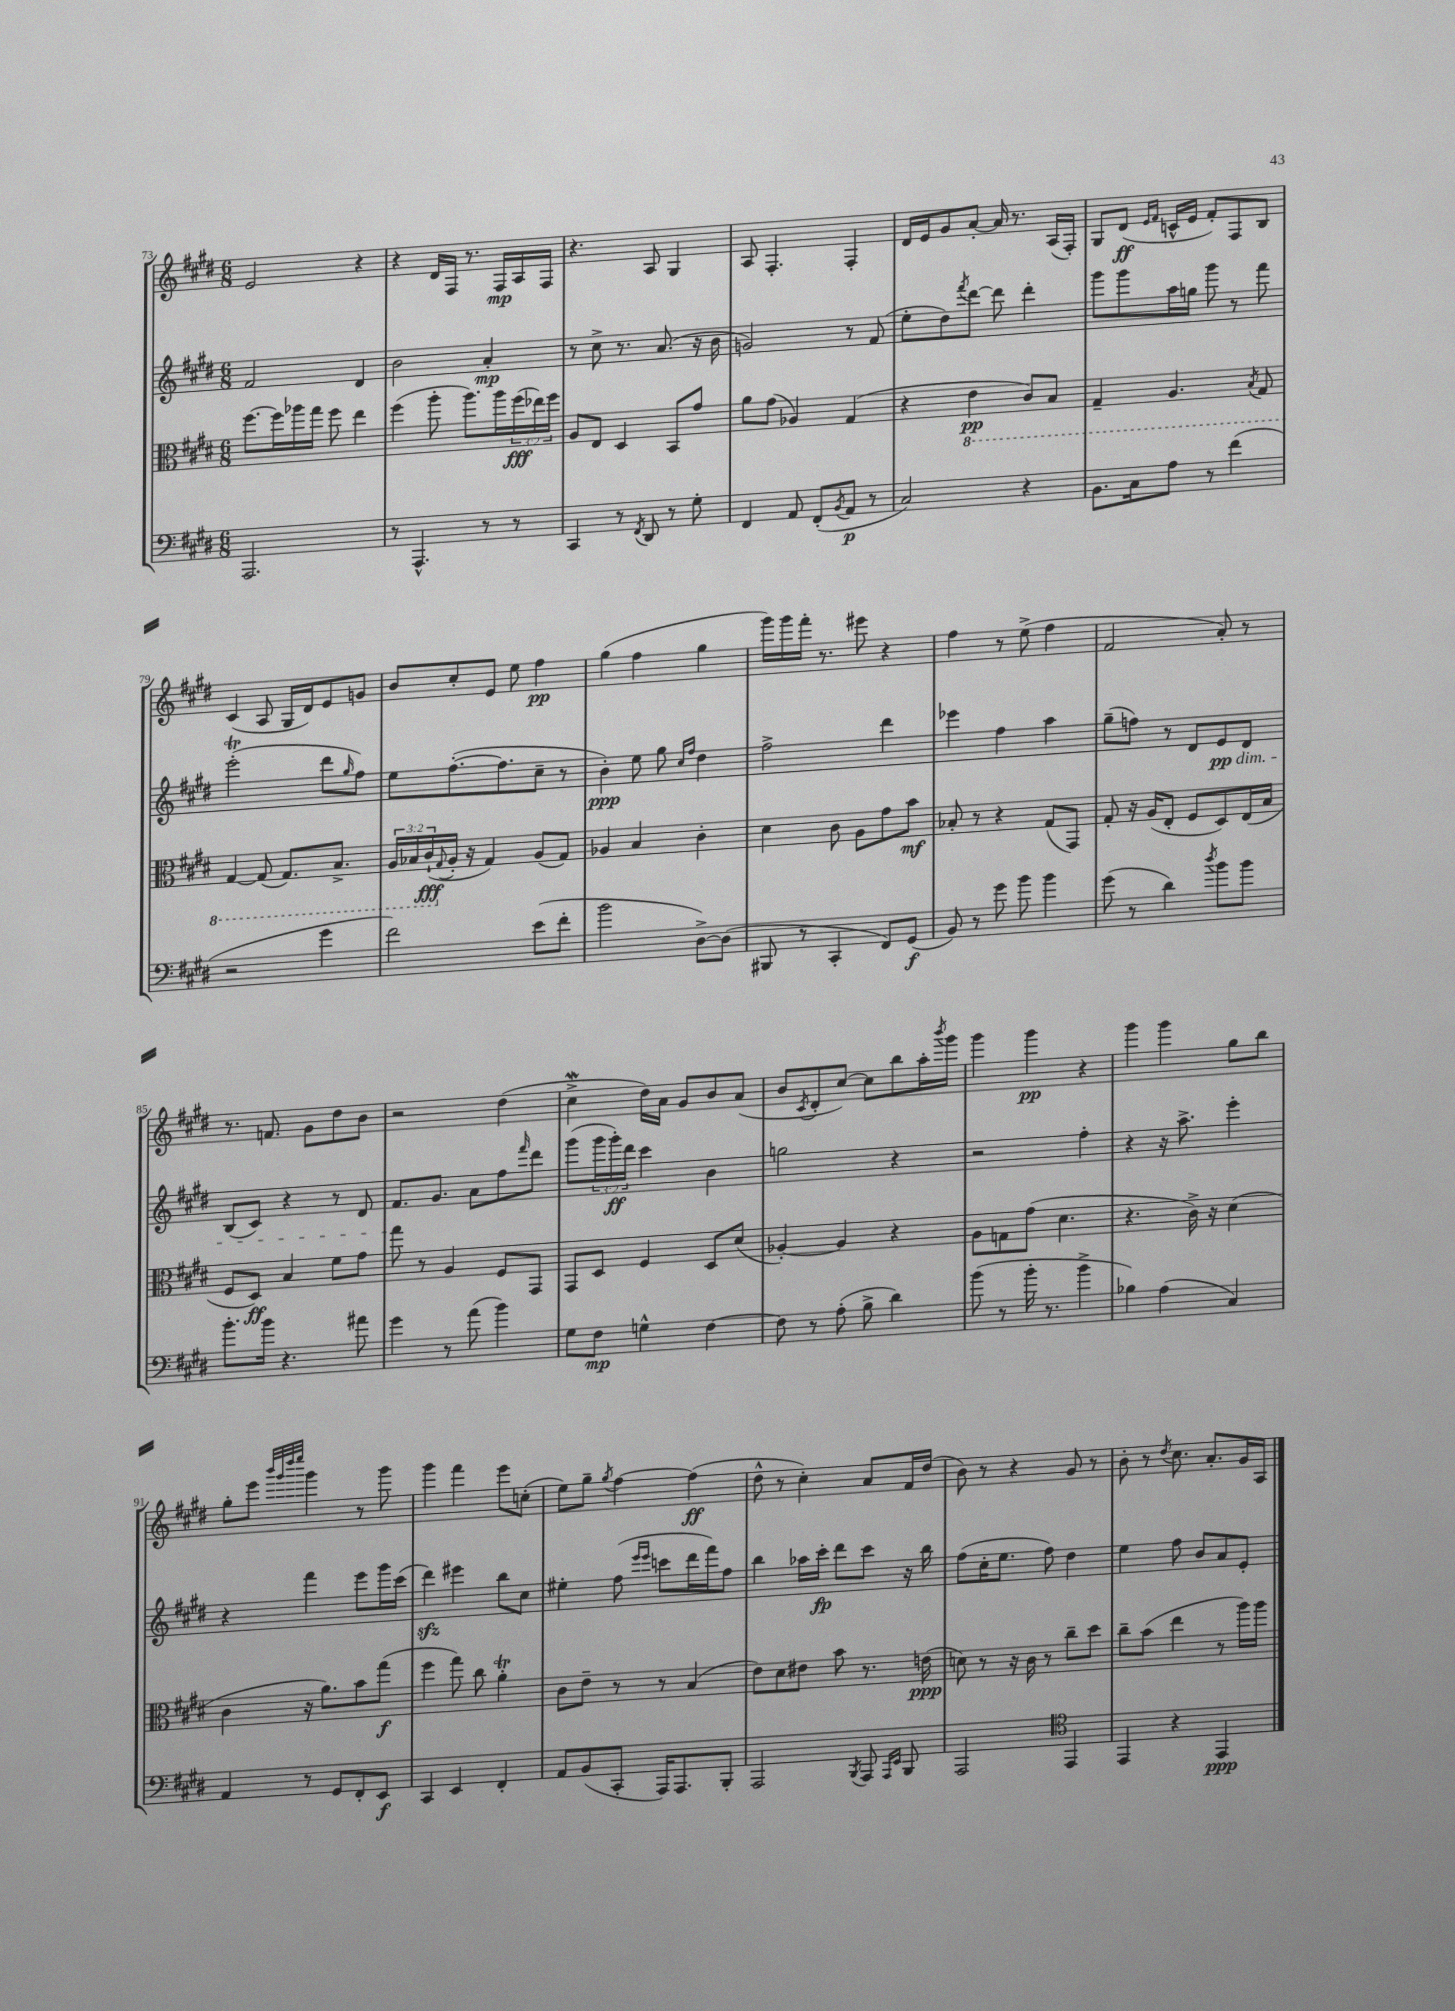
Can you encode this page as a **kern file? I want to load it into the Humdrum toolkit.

**kern	**kern	**kern	**kern
*staff4	*staff3	*staff2	*staff1
*clefF4	*clefC3	*clefG2	*clefG2
*k[f#c#g#d#]	*k[f#c#g#d#]	*k[f#c#g#d#]	*k[f#c#g#d#]
*M6/8	*M6/8	*M6/8	*M6/8
2.AAA/	[8.ff#\L	2f#/	2e/
.	16ff#\]L	.	.
.	16aa-\	.	.
.	16gg#\JJ	.	.
.	8ff#\	.	.
.	4ee\	4d#/	4r
=	=	=	=
8r	(4ff#\	2b\	4r
4.AAA^^/	.	.	.
.	8aa'\	.	16d#/LL
.	.	.	16F#/JJ
.	8.aa\L)	.	8.r
8r	.	4a'/	.
.	16aa\L	.	16F#/LL
8r	(24ff#\	.	16A/
.	24ee-\)	.	.
.	.	.	16F#/JJ
.	24ff#\JJ	.	.
=	=	=	=
4CC#/	8A/L	8r	4.r
.	8E/J	8cc#^\	.
8r	4D#/	8.r	.
8qFF#/	.	.	.
8DD#/	.	.	8A/
.	.	(8.a/	.
8r	8BB/L	.	4G#/
8G#'\	8g#/J	16r	.
.	.	16b\	.
=	=	=	=
4FF#/	8a\L	2g/)	8A/
.	(8g#\J	.	4.F#'/
8AA/	4A-/)	.	.
(8FF#'/L	.	.	.
8qBB/	.	.	.
8AA/J	(4G#/	8r	4F#'/
8r	.	(8f#/	.
=	=	=	=
2C#/)	4r	8ee'\L	16d#/LL
.	.	.	16e/J
.	.	8dd#\)	8g#/
.	.	8qfff#/	.
.	4E\	[8ddd#\J	[8a'/J
.	.	8ddd#\]	16a/]
.	.	.	8.r
4r	8C#/L)	4ddd#'\	.
.	8BB/J	.	(16A/LL
.	.	.	16F#'/JJ)
=	=	=	=
8.BB\L	4GG#~/	8ggg#\L	8G#/L
.	.	8ggg#\	(8d#/J
16C#\k	.	.	.
.	.	.	16qqe/LL
.	.	.	16qqf#/JJ
8A\J	4.AA/	16aa\L	16c^^/LL
.	.	16gg\JJ	16e/JJ
8r	.	8ggg#\	8f#'/L)
(4f#\	.	8r	8F#/
.	8qBB/	.	.
.	8GG#/	8fff#\	8B/J
=	=	=	=
2r	[4GG#/	(2eee'\	(4c#/
.	(8GG#/]	.	8A/
.	8.GG#/L)	.	16G#/LL
.	.	.	16d#/J)
4g#\	.	8ddd#\L	8e/
.	8.BB^/J	.	.
.	.	16qqgg#/	.
.	.	8ff#\J)	8g/J
=	=	=	=
2f#\)	24AA/LL	8ee\L	8b/L
.	24BB-/	.	.
.	(24C#`/	.	.
.	8qqG#/	.	.
.	16A'/JJ	([8.ff#'\	8cc#'/
.	16r	.	.
.	4G#/)	.	8e/J
.	.	8.ff#\]	.
.	.	.	8ee\
(8e\L	(8A/L	8cc#~\J	4ff#\
8f#'\J	8G#/J)	8r	.
=	=	=	=
2b\	4A-/	4b'\)	(4gg#\
.	4B/	8ee\	4ff#\
.	.	8gg#\	.
.	.	16qqcc#/LL	.
.	.	16qqff#/JJ	.
[8D#^\L)	4c#'\	4dd#\	4gg#\
(8D#\]J	.	.	.
=	=	=	=
8BBB#/	4d#\	2ff#^\	16ggg#\LL)
.	.	.	16ggg#\
8r	.	.	16fff#'\JJ
.	.	.	8.r
4CC#'/	8c#\	.	.
.	8A\L	.	8eee#\
8FF#/L)	8g#\	4ddd#\	4r
(8GG#/J	8b\J	.	.
=	=	=	=
8BB/)	8B-'/	4eee-\	4ff#\
8r	8r	.	.
8g#\	4r	4ff#\	8r
8b\	.	.	(8ee^\
4b\	(8G#/L	4aa\	4ff#\
.	8GG#/J)	.	.
=	=	=	=
(8g#\	8G#'/	(8gg#~\L	2f#/
8r	16r	8ff\J)	.
.	(16A/LK	.	.
4d#\)	8E'/J	8r	.
.	8F#/L	8d#/L	.
8qdd#/	.	.	.
8b\L	8D#/)	8e/	8a'/)
8b\J	(16E/L	8d#/J	8r
.	16B/JJ	.	.
=	=	=	=
8.b'\L	8F#/L	(8B/L	8.r
.	8D#/J)	8c#/J)	.
16b\Jk	.	.	8.f/
4.r	4B/	4r	.
.	.	.	8g#\L
.	8f#\L	8r	8dd#\
8a#\	8g#\J	8d#/	8b\J
=	=	=	=
4g#\	8gg#\	8.f#/L	2r
.	8r	.	.
.	.	8.g#/J	.
8r	4A/	.	.
(8a\	.	8a\L	.
4b\)	8F#/L	8ff#\	(4dd#\
.	.	16qqfff#/	.
.	8GG#/J	8ddd#\J	.
=	=	=	=
8G#\L	8GG#/L	(8ggg#\L	4cc#^\
8F#\J	8D#/J	24ggg#\L	.
.	.	24ggg#'\)	.
.	.	24ddd#\JJ	.
4G^^\	4F#/	4ccc#\	16dd#\LL)
.	.	.	16a\JJ
.	.	.	8g#/L
[4F#\	8D#/L	4b\	8b/
.	(8d#/J	.	(8a/J
=	=	=	=
8F#\]	[4A-'/)	2gg\	8b/L
.	.	.	8qc#/
8r	.	.	8d#'/
(8A'\	4A-/]	.	[8cc#/J)
8B^\	.	.	8cc#\]L
4d#\)	4r	4r	8bb\
.	.	.	16aa'\L
.	.	.	8qbbb/
.	.	.	16ggg#\JJ
=	=	=	=
(8b\	8A\L	2r	4ggg#\
8r	8G\	.	.
16b'\	(8g#\J	.	4ggg#\
8.r	.	.	.
.	4.d#\	.	.
4b^\	.	4ff#'\	4r
=	=	=	=
4B-\)	4.r	4r	4ggg#\
(4A\	.	16r	4ggg#\
.	.	8.aa^\	.
.	16c#^\)	.	.
.	16r	.	.
4C#/)	(4d#\	4eee'\	8gg#\L
.	.	.	8bb\J
=	=	=	=
4AA/	4c#\	4r	8gg#'\L
.	.	.	8eee\J
.	.	.	32qqbbb/LLL
.	.	.	32qqggg#/
.	.	.	32qqdddd#/
.	.	.	32qqeeee/JJJ
8r	16r	4fff#\	4ggg#\
.	8.a\L)	.	.
8GG#/L	.	.	.
8FF#'/	8b\	8eee\L	8r
8EE/J	(8gg#\J	16ggg#\L	8ggg#\
.	.	(16ccc#\JJ	.
=	=	=	=
4CC#/	4ff#\	4ddd#\)	4ggg#\
4EE/	8gg#\)	4eee#\	4fff#\
.	8cc#\	.	.
4FF#'/	4a'\	8bb\L	8eee\L
.	.	8cc#\J	(8cc'\J
=	=	=	=
8AA/L	8c#\L	4ee#'\	8ee\L)
(8BB/	8e~\J	.	8gg#~\J
.	.	.	8qgg#/
8CC#'/J	8r	(8ff#\	[4ff#\
.	.	16qqeee/LL	.
.	.	16qqeee/JJ	.
16AAA/LK)	8r	8ccc\L	.
8.AAA/	.	.	.
.	(4B/	16ddd#\L	(4ff#\]
.	.	16fff#\J)	.
8BBB'/J	.	8ff#\J	.
=	=	=	=
2AAA/	8e\L)	4bb\	8dd#^^\
.	8d#\	.	8r
.	8e#\J	16aa-\LL	4cc#'\)
.	.	16ccc#'\JJ	.
.	8b\	8ddd#\L	.
8qBBB/	.	.	.
8AAA/	8.r	8ccc#\J	8a/L
16qqAAA/LL	.	.	.
16qqEE/JJ	.	.	.
8BBB/	.	16r	16f#/L
.	(16e\	16bb\	(16dd#/JJ
=	=	=	=
2AAA/	8d\)	(8ff#\L	8b\)
.	8r	16cc#'\K	8r
.	.	8.ee\J	.
.	16r	.	4r
.	16c#\	.	.
.	8r	8ff#\)	.
*clefC4	*	*	*
4EE/	8cc#~\L	4dd#\	8g#/
.	8dd#\J	.	8r
=	=	=	=
4EE/	8cc#~\L	4ee\	8b'\
.	(8b\J	.	8r
.	.	.	8qdd#/
4r	4ee\	8ff#\	8.cc#\
.	.	8b/L	.
.	.	.	8.a'/L
4EE/	8r	8a/	.
.	16aa\LL)	8e'/J	16g#/L
.	16aa\JJ	.	16A/JJ
==	==	==	==
*-	*-	*-	*-
